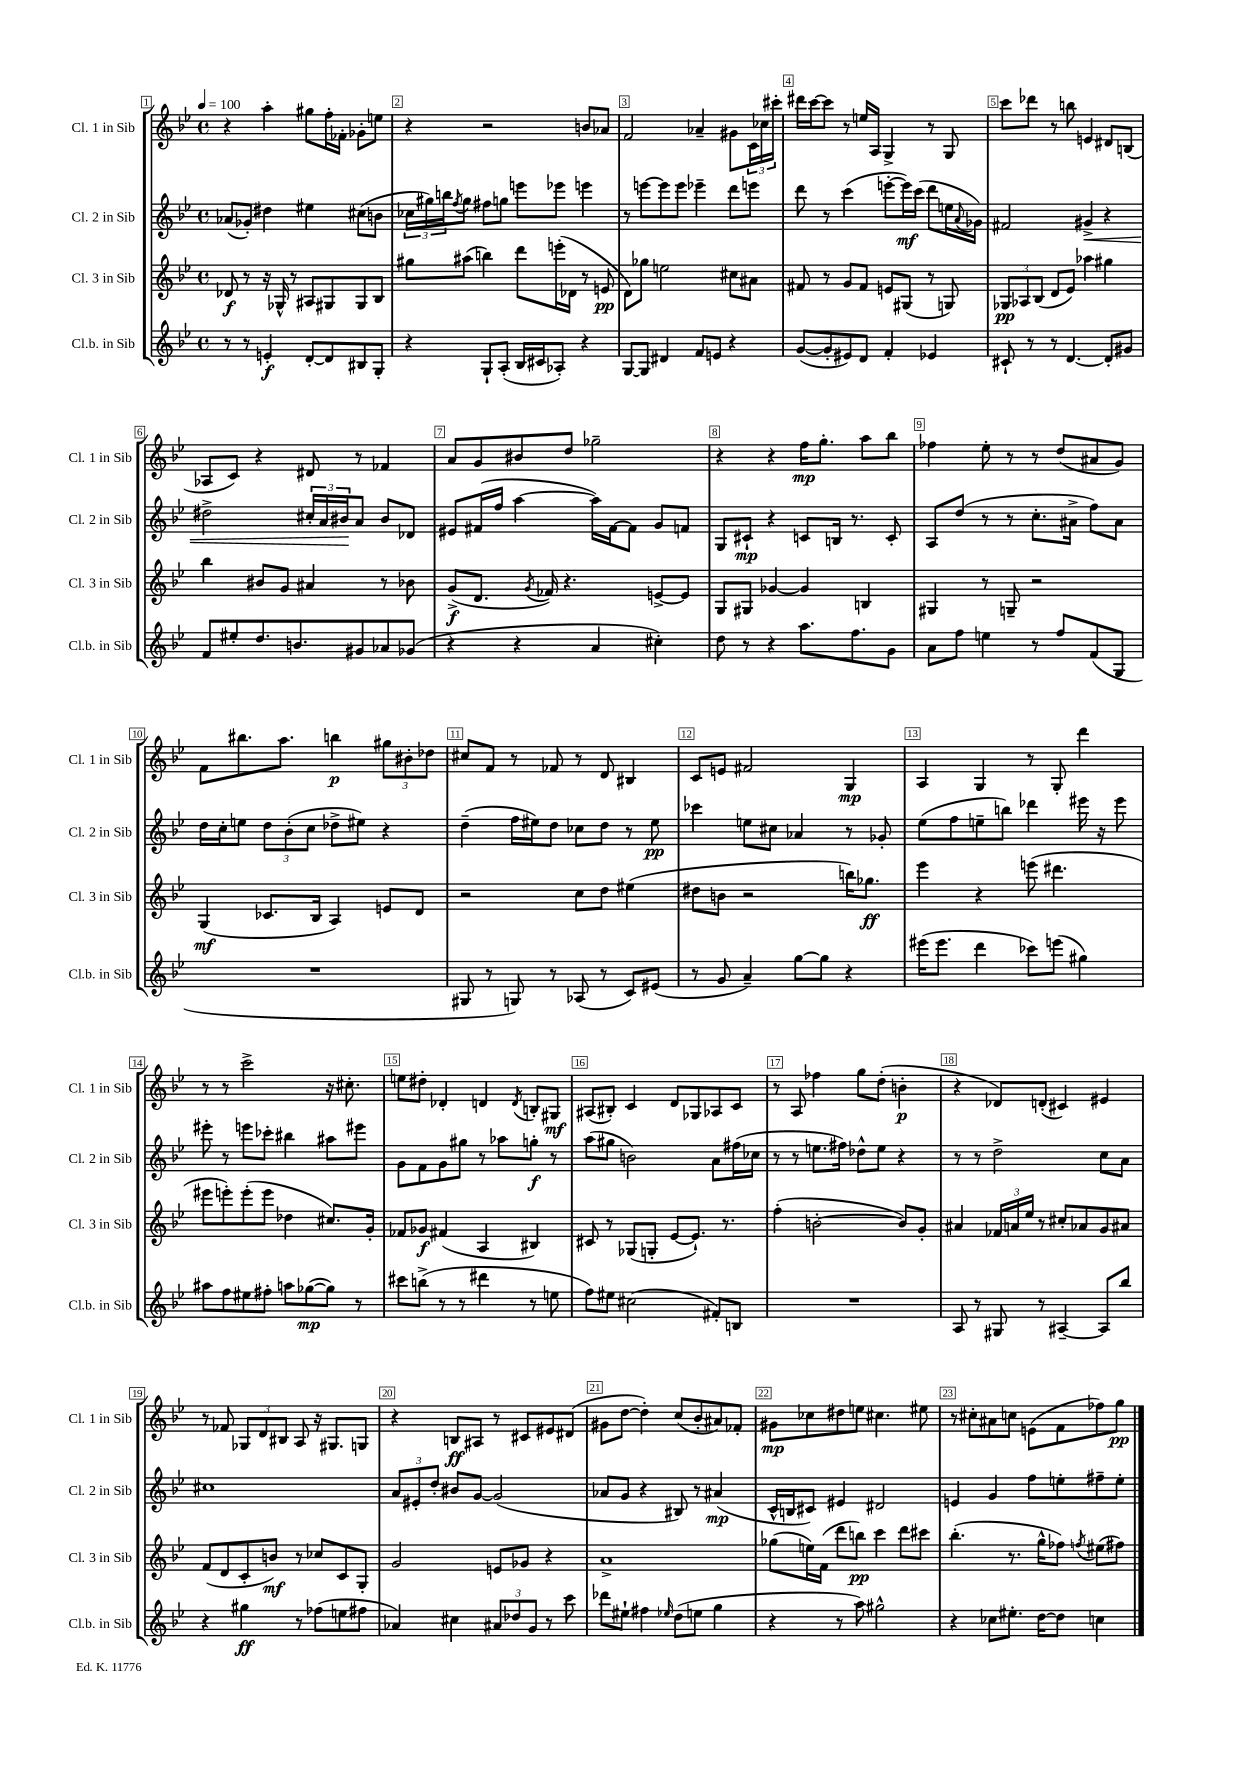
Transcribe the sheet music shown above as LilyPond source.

<<
\new StaffGroup <<
\new Staff = "s0" \with { instrumentName = "Cl. 1 in Sib" shortInstrumentName = "Cl. 1 in Sib" } {
    \clef treble \key bes \major \defaultTimeSignature \time 4/4 \tempo 4 = 100
    r4 a''4-. gis''8 f''16-. fes'16-. ges'8-. e''8 |
    r4 r2 b'8 aes'8 |
    f'2 aes'4-- gis'8 \tuplet 3/2 { c'16 ces''16 cis'''16-. } |
    dis'''16 c'''16~ c'''8 r8 e''16 a16 g4-> r8 g8 |
    c'''8 des'''8 r8 b''8 e'4 dis'8 b8( |
    aes8 c'8) r4 dis'8 r8 fes'4 |
    a'8 g'8 bis'8 d''8 ges''2-- |
    r4 r4 f''16\mp g''8.-. a''8 bes''8 |
    fes''4 ees''8-. r8 r8 d''8( ais'8 g'8) |
    f'8 bis''8. a''8. b''4\p \tuplet 3/2 { gis''8 bis'8-. des''8 } |
    cis''8 f'8 r8 fes'8 r8 d'8 bis4 |
    c'8 e'8 fis'2 g4\mp |
    a4 g4 r8 g8-. d'''4 |
    r8 r8 c'''2-> r16 cis''8.-. |
    e''8 dis''8-. des'4-. d'4 \acciaccatura { d'8 } b8-. gis8\mf |
    ais8( bis8-.) c'4 d'8 ges8 aes8 c'8 |
    r8 a8 fes''4 g''8 d''8-.( b'4-.\p |
    r4 des'8) d'8-.( cis'4) eis'4 |
    r8 fes'8 \tuplet 3/2 { ges8 d'8 bis8 } a8 r16 gis8. g8 |
    r4 b8\ff ais8 r8 cis'8 eis'8 dis'8( |
    gis'8 d''8~ d''4-.) c''8( bes'8-. ais'8) fes'8-. |
    gis'8\mp ces''8 dis''8 e''8 cis''4. eis''8 |
    r8 cis''8-. ais'8 c''8 e'8( f'8 fes''8) g''8\pp \bar "|." |
}
\new Staff = "s1" \with { instrumentName = "Cl. 2 in Sib" shortInstrumentName = "Cl. 2 in Sib" } {
    \clef treble \key bes \major \defaultTimeSignature \time 4/4
    aes'8( ges'8-.) dis''4 eis''4 cis''8( b'8 |
    \tuplet 3/2 { ces''16 gis''16) b''16 } \acciaccatura { f''8 } gis''8 fis''8 g''8 e'''8 ees'''8 e'''4 |
    r8 e'''8~ e'''8 e'''8 ees'''4-- d'''8 e'''8 |
    d'''8 r8 c'''4( e'''8~-. e'''16\mf) c'''16( d'''8 e''16 \appoggiatura { a'8 } ges'16) |
    fis'2 gis'4->\< r4 |
    dis''2-> \tuplet 3/2 { cis''16-. a'16 bis'16\! } a'8 bis'8 des'8 |
    eis'8 fis'16( f''16 a''4~ a''16) fis'16~ fis'8 g'8 f'8 |
    g8 cis'8-!\mp r4 c'8 b16 r8. c'8-. |
    a8 d''8( r8 r8 c''8.-. ais'16-> f''8) ais'8 |
    d''16 c''16-. e''8 \tuplet 3/2 { d''8 bes'8-.( c''8 } des''8-> eis''8) r4 |
    d''4--( f''16 eis''16) d''8 ces''8 d''8 r8 eis''8\pp |
    ces'''4 e''8 cis''8 aes'4 r8 ges'8-. |
    ees''8( f''8 e''8-- b''8) des'''4 eis'''16 r16 eis'''8 |
    eis'''8-. r8 e'''8 ces'''8-. bis''4 ais''8 eis'''8 |
    g'8 f'8 g'8 gis''8 r8 aes''8 g''8-.\f r8 |
    a''8( gis''8 b'2) a'8 fis''16( ces''16 |
    r8 r8 e''8. fis''16) des''8-^ e''8 r4 |
    r8 r8 d''2-> c''8 a'8 |
    cis''1 |
    \tuplet 3/2 { a'8 eis'8-. d''8-. } bis'8 g'8~ g'2( |
    aes'8 g'8 r4 bis8) r8 ais'4\mp( |
    c'16-^ b16 cis'8) eis'4 dis'2 |
    e'4 g'4 f''8 e''8-. fis''8-- e''8-. \bar "|." |
}
\new Staff = "s2" \with { instrumentName = "Cl. 3 in Sib" shortInstrumentName = "Cl. 3 in Sib" } {
    \clef treble \key bes \major \defaultTimeSignature \time 4/4
    des'8\f r8 r16 ges16-^ r8 ais8 gis8 gis8 bes8 |
    gis''8 ais''8( b''4) d'''8 e'''16-.( des'16 r8 e'8\pp |
    d'8) ges''8 e''2 cis''8 ais'8 |
    fis'8 r8 g'8 fis'8 e'8 gis8( r8 g8) |
    \tuplet 3/2 { ges8\pp aes8 bes8( } d'8 ees'8) aes''4 gis''4 |
    bes''4 bis'8 g'8 ais'4 r8 bes'8 |
    g'8->\f( d'8. \acciaccatura { g'8 } fes'16) r4. e'8~-> e'8 |
    g8 gis8 ges'4~ ges'4 b4 |
    gis4 r8 g8-- r2 |
    g4\mf( ces'8. bes16 a4) e'8 d'8 |
    r2 c''8 d''8 eis''4( |
    dis''8 b'8 r2 b''16) ges''8.\ff |
    ees'''4 r4 e'''8( dis'''4. |
    eis'''8 e'''8-.) e'''8-.( e'''8 des''4 cis''8.) g'16-. |
    fes'8 ges'8\f fis'4( a4 bis4) |
    cis'8 r8 ges8( g8-. ees'8~ ees'8.-!) r8. |
    f''4-.( b'2~-. b'8) g'8-. |
    ais'4 \tuplet 3/2 { fes'16 a'16 ees''16 } r8 cis''8-. aes'8 g'8 ais'8 |
    f'8( d'8 c'8-. b'8\mf) r8 ces''8 c'8 g8-. |
    g'2 e'8 ges'8 r4 |
    a'1-> |
    ges''8( e''16) f'16( d'''8 b''8\pp) c'''4 d'''8 cis'''8 |
    bes''4.-.( r8. g''16-^ fes''8) \acciaccatura { f''8 } eis''8( fis''8) \bar "|." |
}
\new Staff = "s3" \with { instrumentName = "Cl.b. in Sib" shortInstrumentName = "Cl.b. in Sib" } {
    \clef treble \key bes \major \defaultTimeSignature \time 4/4
    r8 r8 e'4-.\f d'8~-. d'8 bis8 g8-. |
    r4 g8-! a8-.( bes16 cis'16 aes8-.) r4 |
    g8~ g8 dis'4 f'8 e'8 r4 |
    g'8~( g'8-. eis'8) d'8 f'4-. ees'4 |
    cis'8-! r8 r8 d'4.~ d'8-. gis'8 |
    f'8 eis''8-. d''8. b'8. gis'8 aes'8 ges'8( |
    r4 r4 a'4 cis''4-.) |
    d''8 r8 r4 a''8. f''8. g'8 |
    a'8 f''8 e''4 r8 f''8 f'8( g8 |
    R1 |
    gis8 r8 g8) r8 aes8( r8 c'8) eis'8( |
    r8 g'8 a'4--) g''8~ g''8 r4 |
    eis'''16( eis'''8. d'''4 ces'''8) e'''8( gis''4) |
    ais''8 f''8 eis''8 fis''8-. a''8 ges''8~\mp( ges''8) r8 |
    cis'''8 b''8->( r8 r8 dis'''4 r8 e''8 |
    f''8) eis''8 cis''2( fis'8-.) b8 |
    R1 |
    a8 r8 gis8 r8 ais4~-- ais8 bes''8 |
    r4 gis''4\ff r8 fes''8( e''8 fis''8 |
    aes'4) cis''4 \tuplet 3/2 { ais'8 des''8 g'8 } r8 c'''8 |
    des'''8 eis''8-! fis''4 \grace { ees''16 } d''8( e''8 g''4 |
    r4 r8 a''8) gis''2-^ |
    r4 ces''8 eis''8.-. d''16~ d''8 c''4 \bar "|." |
}
>>
>>
\layout { \context { \Score \override BarNumber.break-visibility = ##(#f #t #t) barNumberVisibility = #all-bar-numbers-visible \override BarNumber.stencil = #(make-stencil-boxer 0.1 0.3 ly:text-interface::print) } }
